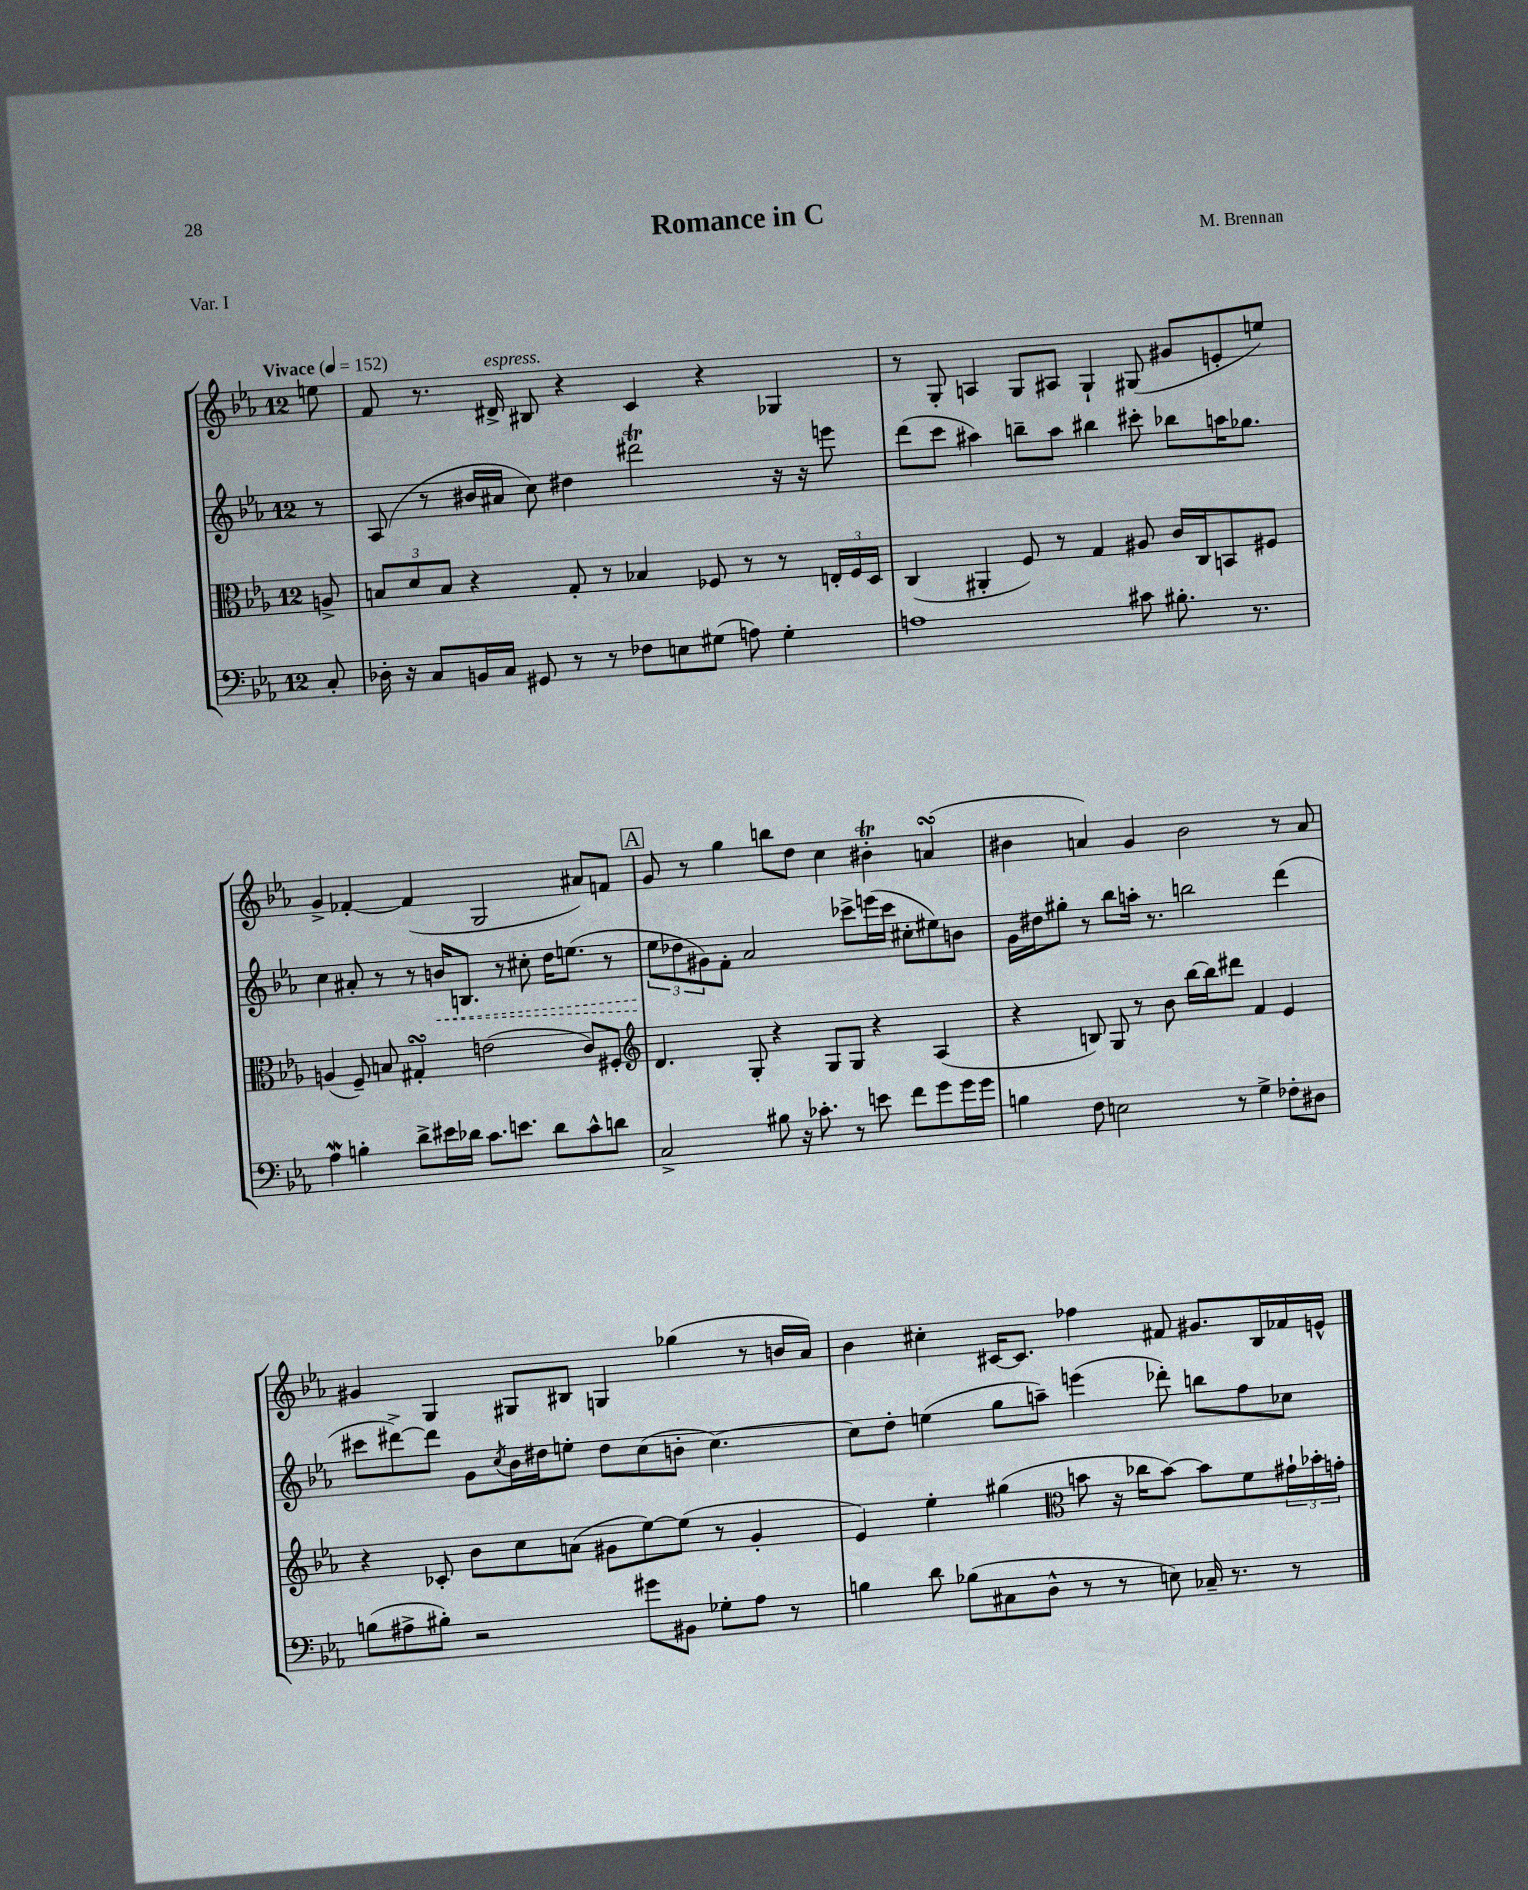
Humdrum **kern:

**kern	**kern	**kern	**dynam	**kern
*part4	*part3	*part2	*part2	*part1
*staff4	*staff3	*staff2	*staff2	*staff1
*clefF4	*clefC3	*clefG2	*	*clefG2
*k[b-e-a-]	*k[b-e-a-]	*k[b-e-a-]	*	*k[b-e-a-]
*M12/8	*M12/8	*M12/8	*	*M12/8
*MM152	*MM152	*MM152	*	*MM152
=	=	=	=	=
!	!	!	!	!LO:TX:a:B:t=Vivace
8C'/	8An^/	8r	.	8een\
=1	=1	=1	=1	=1
16D-X'\	12Bn/L	(8A-/	.	8f/
16r	.	.	.	.
.	12d/	.	.	.
8C/L	.	8r	.	8.r
.	12B/J	.	.	.
16BBn/L	4r	16b#X/LL	.	.
!	!	!	!	!LO:TX:a:i:t=espress.
16C/JJ	.	16a#X/JJ	.	16d#X^/
8GG#X/	.	8cc\)	.	8B#X/
8r	8G'/	4dd#X\	.	4r
8r	8r	.	.	.
8F-X\L	4B-X/	2ddd#Xt\	.	4c/
8En\	.	.	.	.
(8G#X\J	8F-X/	.	.	4r
8An\)	8r	.	.	.
4G#'\	8r	16r	.	4G-X/
.	.	16r	.	.
.	24En'/LL	8eeen\	.	.
.	24F-/	.	.	.
.	24D/JJ	.	.	.
=2	=2	=2	=2	=2
1An	(4C/	(8ddd\L	.	8r
.	.	8ccc\J	.	8G'/
.	4AA#X'/	4aa#X\)	.	4An/
.	8F/)	8bbn~\L	.	8G/L
.	8r	8aa#\J	.	8A#X/J
.	4G/	4bb#X\	.	4G`/
8c#X\	8A#X/	8ccc#X'\	.	(8G#X/
8.B#X'\	16c/LL	8bb-X\L	.	8g#X/L
.	16C/J	.	.	.
.	8BBn/	16aan\K	.	8en'/
8.r	.	8.gg-X\J	.	.
.	8F#X/J	.	.	8een/J)
!!LO:LB:g=z
=3	=3	=3	=3	=3
4A-w\	(4An/	4cc\	.	4g^/
4Bn'\	8F~/)	8a#X'/	.	[4f-X'/
.	8Bn/	8r	.	.
8d^\L	4G#XsSsS'/	8r	.	(4f-/]
!	!	!	!LO:HP:b	!
16e#X\L	.	16bn/KL	<	.
16d-X\JJ	.	8.Bn/J	.	.
8.c\L	(2en\	.	.	2G/
.	.	8r	.	.
8.en\J	.	.	.	.
.	.	8cc#X'\	.	.
8d-\L	.	16dd\KL	.	.
.	.	(8.een\J	.	.
8c^^\	8c/L)	.	.	8a#X/L)
8dn\J	8F#X'/J	8r	.	8fn/J
!!LO:REH:place=s1:t=A
=4	=4	=4	=4	=4
*	*clefG2	*	*	*
2C^/	4.d/	12ee-\L	.	8g/
.	.	12dd-X\	[	.
.	.	.	.	8r
.	.	12g#X\)	.	.
.	.	8f'\J	.	4gg\
.	8G'/	2a-/	.	.
8B#X\	4r	.	.	8bbn\L
16r	.	.	.	8dd\J
8.c-X'\	.	.	.	.
.	8G/L	.	.	4cc\
8r	8G/J	8ccc-X^\L	.	.
8en\	4r	(16eeen\L	.	4b#Xt'\
.	.	16ccc-\JJ	.	.
8f\L	.	8cc#X'\L	.	.
8g\	(4A-/	8ee#X\)	.	(4ansSsS/
16g\L	.	8bn\J	.	.
16g\JJ	.	.	.	.
=5	=5	=5	=5	=5
4Bn\	4r	16g\LL	.	4b#X\
.	.	16dd#X\J	.	.
.	.	8gg#X'\J	.	.
8F\	8Bn/)	8r	.	4an/)
2En\	8G/	8bb-\L	.	.
.	8r	16aan'\Jk	.	4g/
.	.	8.r	.	.
.	8b-\	.	.	.
.	[16bb-\LL	2bbn\	.	2b#\
.	16bb-\J]	.	.	.
8r	8ddd#X\J	.	.	.
4G^\	4f/	.	.	.
8F-X'\L	4e-/	(4ddd\	.	8r
8D#X\J	.	.	.	8a/
!!LO:LB:g=z
=6	=6	=6	=6	=6
(8Bn\L	4r	8ccc#X\L	.	4g#X/
8A#X^\	.	[8ddd#X^\)	.	.
8B#X'\J)	8c-X'/	8ddd#\J]	.	4G/
2r	8b-\L	8g\L	.	.
.	.	8qcc/	.	.
.	8cc\	16b-\L	.	8G#X/L
.	.	16dd#X\J	.	.
.	(8an\J	8een'\J	.	8B#X/J
.	8g#X\L	8dd#\L	.	4Gn/
8g#X\L	[8ee-\)	(8cc\	.	.
8BB#X\J	(8ee-\J]	8bn'\J	.	(4gg-X\
8G-X'\L	8r	[4.cc\)	.	.
8A#\J	4g#'/	.	.	8r
8r	.	.	.	16bn/LL
.	.	.	.	16a-/JJ)
=7	=7	=7	=7	=7
4Bn\	4e-/)	8cc\L]	.	4b-\
.	.	8dd'\J	.	.
8d\	4ee-'\	(4een\	.	4cc#X'\
(8B-X\L	.	.	.	.
8C#X\	(4gg#X\	8gg\L	.	[16c#X/KL
.	.	.	.	8.c#/J]
8D^^\J	.	8aan~\J)	.	.
*	*clefC3	*	*	*
8r	8bn\	(4eeen\	.	4ff-X\
8r	16r	.	.	.
.	16cc-X\KL	.	.	.
8En\)	[8b\J)	8ddd-X'\)	.	8f#X/
16C-X~/	8b\L]	8bbn\L	.	8.g#X/L
8.r	.	.	.	.
.	8f\	8ff\	.	.
.	.	.	.	16B-/L
8r	24g#X`\L	8cc-X\J	.	16f-X/
.	24b-X'\	.	.	.
.	.	.	.	16en^^/JJ
.	24gn'\JJ	.	.	.
==	==	==	==	==
*-	*-	*-	*-	*-
